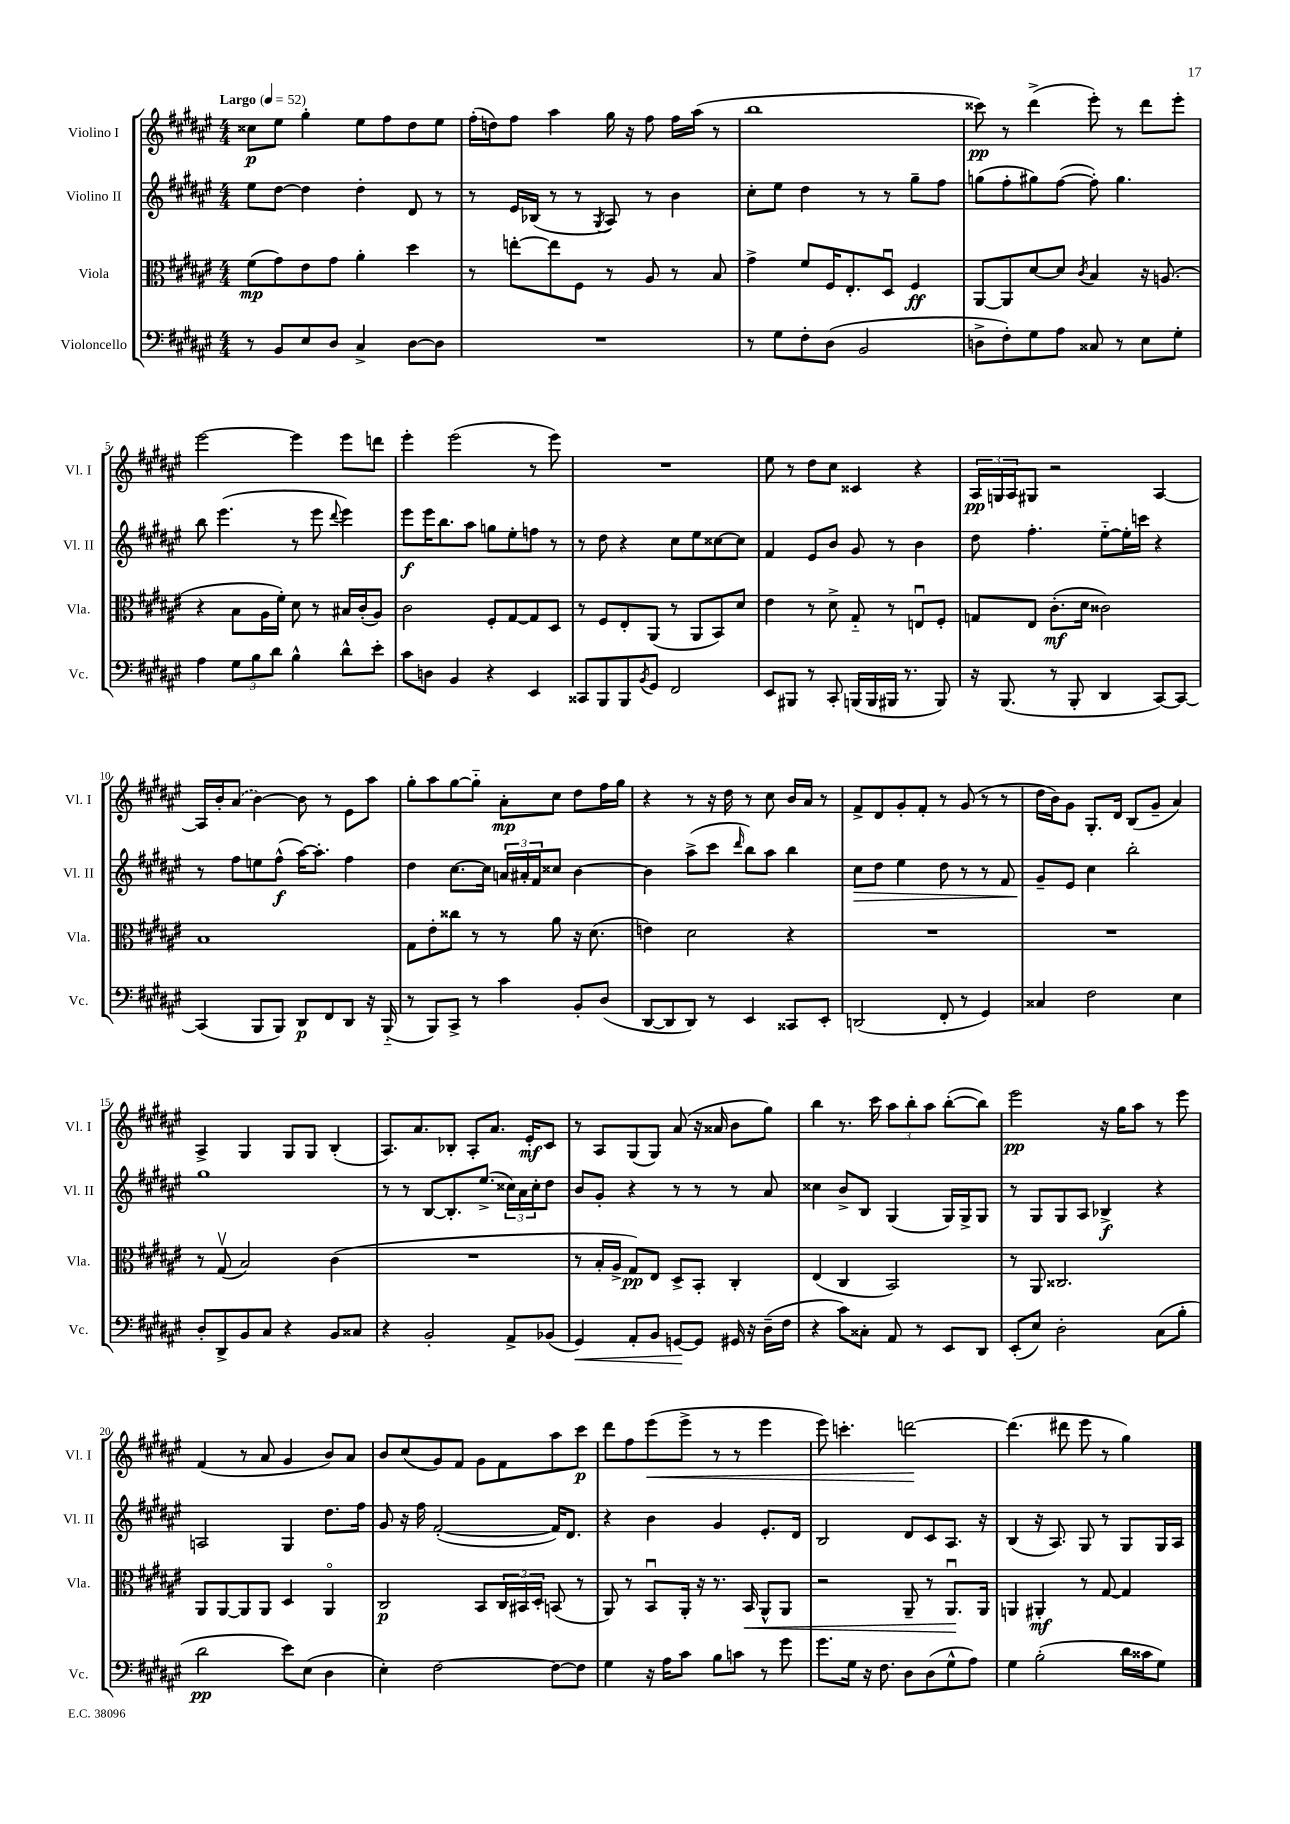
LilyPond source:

<<
\new StaffGroup <<
\new Staff = "s0" \with { instrumentName = "Violino I" shortInstrumentName = "Vl. I" } {
    \clef treble \key fis \major \numericTimeSignature \time 4/4 \tempo "Largo" 4 = 52
    cisis''8\p eis''8 gis''4-. eis''8 fis''8 dis''8 eis''8 |
    fis''16-.( d''16) fis''8 ais''4 gis''16 r16 fis''8 fis''16 ais''16( r8 |
    b''1 |
    cisis'''8\pp) r8 dis'''4->( eis'''8-.) r8 dis'''8 eis'''8-. |
    eis'''2~ eis'''4 eis'''8 d'''8 |
    eis'''4-. eis'''2( r8 eis'''8) |
    R1 |
    eis''8 r8 dis''8 cis''8 cisis'4 r4 |
    \tuplet 3/2 { ais16\pp g16 ais16 } gis8 r2 ais4~ |
    ais16 b'16-. \once \slurDashed ais'8( b'4~) b'8 r8 eis'8 ais''8 |
    gis''8-. ais''8 gis''8~ gis''8-_ ais'8-.\mp cis''8 dis''8 fis''16 gis''16 |
    r4 r8 r16 dis''16 r8 cis''8 b'16 ais'16 r8 |
    fis'8-> dis'8 gis'8-. fis'8-. r8 gis'8( r8 r8 |
    dis''16 b'16) gis'8 gis8.-. dis'16 b8( gis'8-- ais'4) |
    ais4-> gis4 gis8 gis8 b4-.( |
    ais8.) ais'8. bes8-. ais8-. ais'8. eis'16-.\mf cis'8 |
    r8 ais8 gis8( gis8) ais'8( r16 aisis'16 b'8 gis''8) |
    b''4 r8. cis'''16 \tuplet 3/2 { ais''8 b''8-. ais''8 } b''8~-.( b''8) |
    eis'''2\pp r16 gis''16 ais''8 r8 eis'''8 |
    fis'4( r8 ais'8 gis'4 b'8) ais'8 |
    b'8 cis''8( gis'8) fis'8 gis'8 fis'8 ais''8 cis'''8\p |
    dis'''8 fis''8 eis'''8\<( eis'''8-> r8 r8 eis'''4 |
    eis'''8) c'''4.-. d'''2~\! |
    d'''4.( dis'''8 eis'''8 r8 gis''4) \bar "|." |
}
\new Staff = "s1" \with { instrumentName = "Violino II" shortInstrumentName = "Vl. II" } {
    \clef treble \key fis \major \numericTimeSignature \time 4/4
    eis''8 dis''8~ dis''4 dis''4-. dis'8 r8 |
    r8 eis'16 bes16( r8 r8 \acciaccatura { gis8 } ais8) r8 b'4 |
    cis''8-. eis''8 dis''4 r8 r8 gis''8-- fis''8 |
    g''8( fis''8-. gis''8) fis''8~( fis''8-.) gis''4. |
    b''8 eis'''4.( r8 eis'''8 \appoggiatura { dis'''8 } eis'''4) |
    eis'''8\f eis'''16 b''8. ais''8 g''8 eis''8-. f''8 r8 |
    r8 dis''8 r4 cis''8 eis''8 cisis''8~ cisis''8 |
    fis'4 eis'8 b'8 gis'8 r8 b'4 |
    dis''8 fis''4.-. eis''8~-_ eis''16-. c'''16 r4 |
    r8 fis''8 e''8 fis''8-^\f( ais''16~) ais''8.-. fis''4 |
    dis''4 cis''8.~ cis''16 \tuplet 3/2 { a'16 ais'16-. fis'16 } cisis''8 b'4~ |
    b'4 ais''8->( cis'''8 \grace { dis'''16 } b''8) ais''8 b''4 |
    cis''8\> dis''8 eis''4 dis''8 r8 r8 fis'8 |
    gis'8--\! eis'8 cis''4 b''2-. |
    gis''1 |
    r8 r8 b8~ b8.-. eis''8.->( \tuplet 3/2 { cisis''16) ais'16 cisis''16-. } dis''8 |
    b'8 gis'8-. r4 r8 r8 r8 ais'8 |
    cisis''4 b'8-> b8 gis4( gis16) gis16-> gis8 |
    r8 gis8 gis8 ais8 bes4->\f r4 |
    a2 gis4 dis''8. fis''16 |
    gis'8 r16 fis''16 fis'2~-.( fis'16) dis'8. |
    r4 b'4 gis'4 eis'8.-. dis'16 |
    b2 dis'8 cis'8 ais8. r16 |
    b4( r16 ais8.) gis8 r8 gis8 gis16 ais16 \bar "|." |
}
\new Staff = "s2" \with { instrumentName = "Viola" shortInstrumentName = "Vla." } {
    \clef alto \key fis \major \numericTimeSignature \time 4/4
    fis'8\mp( gis'8) eis'8 gis'8 ais'4-. dis''4 |
    r8 e''8~-. e''8 fis8 r8 ais8 r8 b8 |
    gis'4-> fis'8 fis16 eis8.-. dis8\downbow fis4\ff |
    ais,8~ ais,8 dis'8~ dis'8 \acciaccatura { cis'8 } b4 r16 a8.( |
    r4 b8 ais16 fis'16-.) dis'8 r8 bis16 cis'16-.( ais8) |
    cis'2 fis8-. gis8~ gis8 dis8 |
    r8 fis8 eis8-. ais,8( r8 ais,8 b,8) dis'8 |
    eis'4 r8 dis'8-> gis8-_ r8 e8\downbow fis8-. |
    g8 eis8 cis'8.-.\mf( dis'16 cisis'2) |
    b1 |
    gis8 eis'8-. cisis''8 r8 r8 ais'8 r16 dis'8.( |
    e'4) dis'2 r4 |
    R1 |
    R1 |
    r8 gis8\upbow( b2) cis'4( |
    R1 |
    r8 b16-. ais16-> gis8\pp) eis8 dis8-> b,8-. cis4-. |
    eis4( cis4 b,2) |
    r8 ais,8 cisis2. |
    ais,8 ais,8~ ais,8 ais,8 dis4 ais,4\flageolet |
    cis2\p b,8 \tuplet 3/2 { cis16 bis,16 dis16-. } b,8( r8 |
    ais,8) r8 b,8\downbow ais,16-. r16 r8. b,16\< ais,8-^ ais,8 |
    r2 ais,8-- r8 ais,8.\downbow\! ais,16 |
    a,4 ais,4-.\mf r8 gis8~ gis4 \bar "|." |
}
\new Staff = "s3" \with { instrumentName = "Violoncello" shortInstrumentName = "Vc." } {
    \clef bass \key fis \major \numericTimeSignature \time 4/4
    r8 b,8 eis8 dis8 cis4-> dis8~ dis8 |
    R1 |
    r8 gis8 fis8-. dis8( b,2 |
    d8-> fis8-.) gis8 ais8 cisis8 r8 eis8 gis8-. |
    ais4 \tuplet 3/2 { gis8 b8 dis'8 } b4-^ dis'8-^ eis'8-. |
    cis'8 d8 b,4 r4 eis,4 |
    cisis,8 b,,8 b,,8 \acciaccatura { b,8 } gis,8 fis,2 |
    eis,8 bis,,8 r8 cis,8-. b,,16( b,,16 bis,,16 r8. bis,,8) |
    r16 b,,8.( r8 b,,8-. dis,4 cis,8~) cis,8~ |
    cis,4( b,,8 b,,8) dis,8\p fis,8 dis,8 r16 b,,16-_( |
    r8 b,,8) cis,8-> r8 cis'4 b,8-. dis8( |
    dis,8~ dis,8 dis,8) r8 eis,4 cisis,8 eis,8-. |
    d,2( fis,8-. r8 gis,4) |
    cisis4 fis2 eis4 |
    dis8-. dis,8-> b,8 cis8 r4 b,8 cisis8 |
    r4 b,2-. ais,8-> bes,8( |
    gis,4\<) ais,8-. b,8 g,8~\! g,8 gis,16 r16 dis16--( fis16 |
    r4 cis'8) cisis8-. ais,8 r8 eis,8 dis,8 |
    eis,8-.( eis8) dis2-. cis8( b8-. |
    dis'2\pp eis'8) eis8( dis4 |
    eis4-.) fis2~ fis8~ fis8 |
    gis4 r16 ais16 cis'8 b8 c'8 r8 gis'8 |
    gis'8. gis16 r16 fis8. dis8 dis8( gis8-^ ais8) |
    gis4 b2-.( dis'16 cisis'16 gis8) \bar "|." |
}
>>
>>
